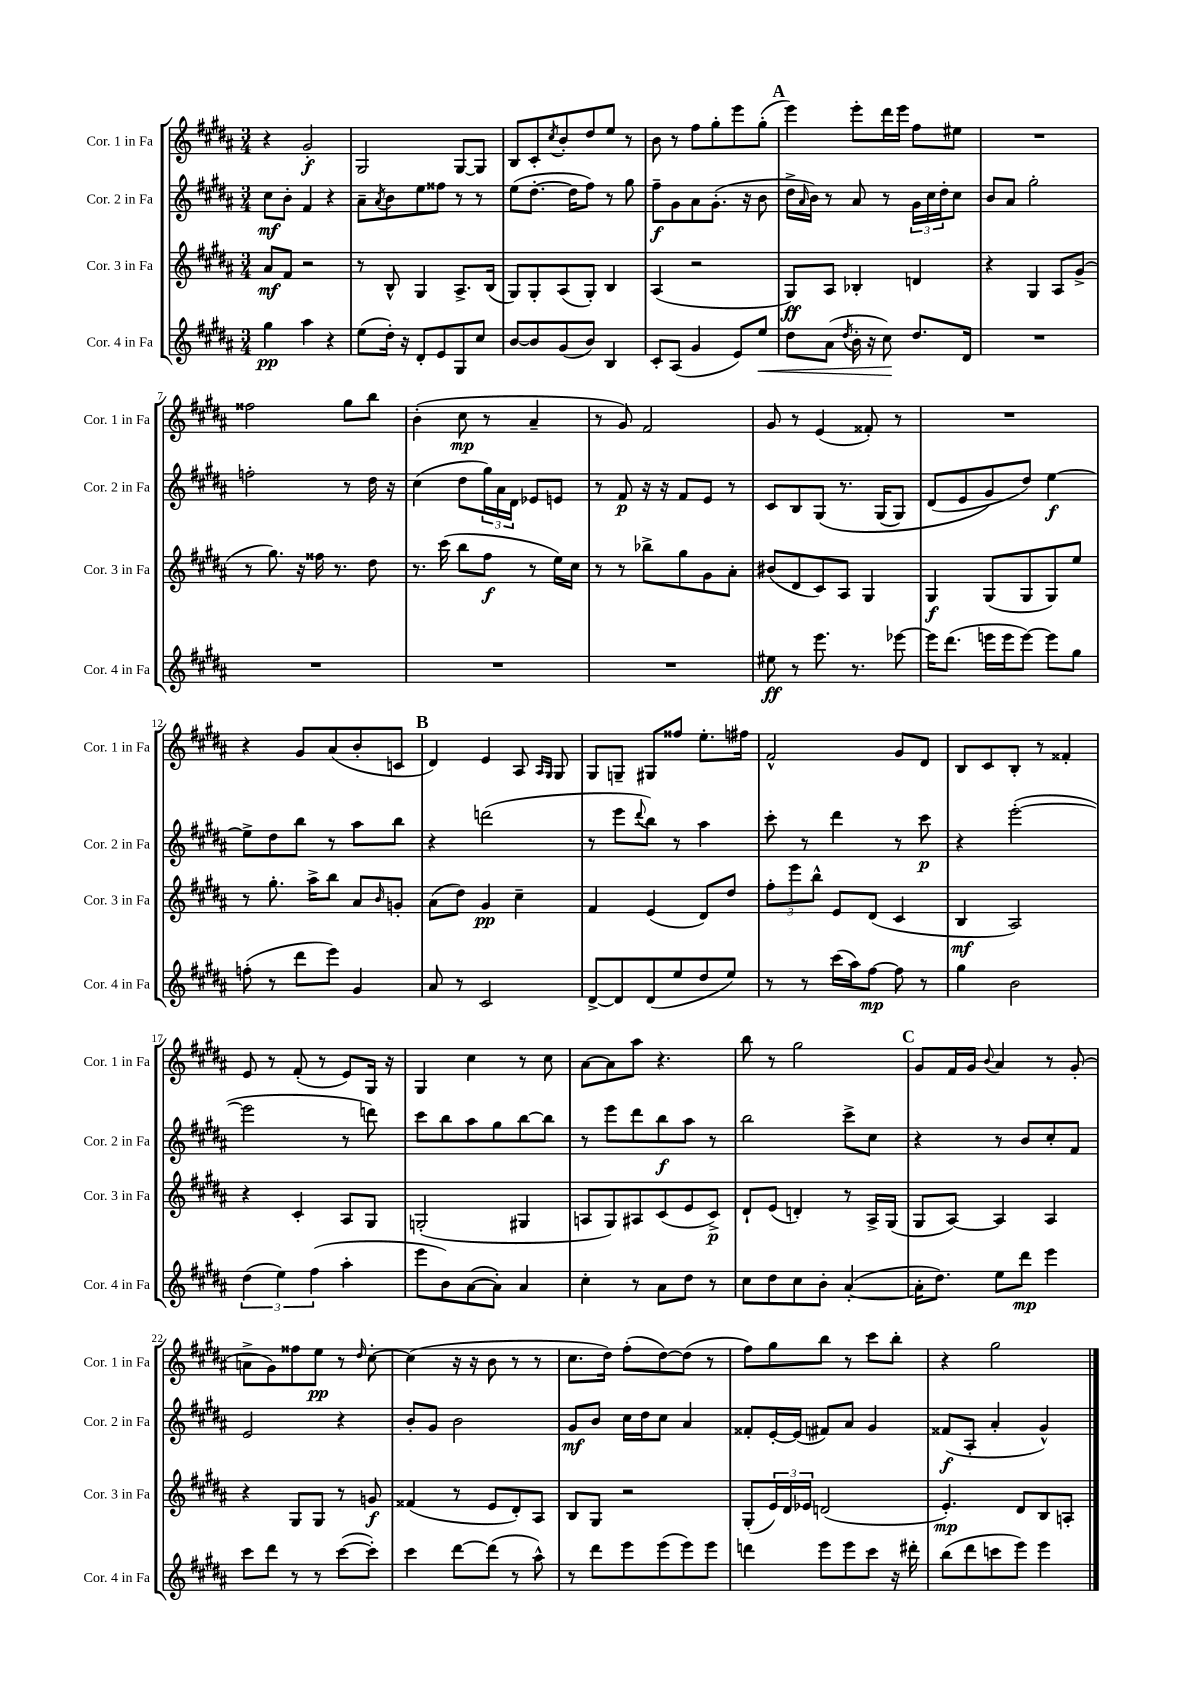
<<
\new StaffGroup <<
\new Staff = "s0" \with { instrumentName = "Cor. 1 in Fa" shortInstrumentName = "Cor. 1 in Fa" } {
    \clef treble \key b \major \numericTimeSignature \time 3/4
    r4 gis'2-.\f |
    gis2 gis8~ gis8 |
    b8 cis'8-. \acciaccatura { cis''8 } b'8-. dis''8 e''8 r8 |
    b'8 r8 fis''8 gis''8-. e'''8 gis''8-.( |
    \mark \markup { \bold "A" } e'''4) e'''8-. dis'''16 e'''16 fis''8 eis''8 |
    R2. |
    fisis''2 gis''8 b''8 |
    b'4-.( cis''8\mp r8 ais'4-- |
    r8 gis'8) fis'2 |
    gis'8 r8 e'4( fisis'8-.) r8 |
    R2. |
    r4 gis'8 ais'8( b'8-. c'8 |
    \mark \markup { \bold "B" } dis'4) e'4 ais8 \grace { ais16 gis16 } gis8 |
    gis8 g8-- gis8 fisis''8 e''8.-. fis''16 |
    fis'2-^ gis'8 dis'8 |
    b8 cis'8 b8-. r8 fisis'4-. |
    e'8 r8 fis'8-.( r8 e'8) gis16 r16 |
    gis4 cis''4 r8 cis''8 |
    ais'8~ ais'8 ais''8 r4. |
    b''8 r8 gis''2 |
    \mark \markup { \bold "C" } gis'8 fis'16 gis'16 \appoggiatura { b'8 } ais'4 r8 gis'8-.( |
    a'8-> gis'8) fisis''8 e''8\pp r8 \grace { dis''16 } cis''8~-. |
    cis''4( r16 r16 b'8 r8 r8 |
    cis''8. dis''16) fis''8-.( dis''8~) dis''8( r8 |
    fis''8) gis''8 b''8 r8 cis'''8 b''8-. |
    r4 gis''2 \bar "|." |
}
\new Staff = "s1" \with { instrumentName = "Cor. 2 in Fa" shortInstrumentName = "Cor. 2 in Fa" } {
    \clef treble \key b \major \numericTimeSignature \time 3/4
    cis''8\mf b'8-. fis'4 r4 |
    ais'8-- \acciaccatura { ais'8 } b'8 e''8 fisis''8 r8 r8 |
    e''8( dis''8.~-. dis''16 fis''8) r8 gis''8 |
    fis''8--\f gis'8 ais'8 gis'8.-.( r16 b'8 |
    \mark \markup { \bold "A" } dis''16-> \grace { ais'16 } b'16) r8 ais'8 r8 \tuplet 3/2 { gis'16 cis''16 dis''16-. } cis''8 |
    b'8 ais'8 gis''2-. |
    f''2-. r8 dis''16 r16 |
    cis''4( dis''8 \tuplet 3/2 { gis''16) ais'16 dis'16 } ees'8 e'8 |
    r8 fis'8\p r16 r16 fis'8 e'8 r8 |
    cis'8 b8 gis8\( r8. gis16( gis8) |
    dis'8( e'8 gis'8\) dis''8) e''4~\f |
    e''8-> dis''8 b''8 r8 ais''8 b''8 |
    \mark \markup { \bold "B" } r4 d'''2( |
    r8 e'''8 \appoggiatura { dis'''8 } b''8) r8 ais''4 |
    cis'''8-. r8 dis'''4 r8 cis'''8\p |
    r4 e'''2~-.( |
    e'''2 r8 d'''8) |
    cis'''8 b''8 ais''8 gis''8 b''8~ b''8 |
    r8 e'''8 dis'''8 b''8\f ais''8 r8 |
    b''2 cis'''8-> cis''8 |
    \mark \markup { \bold "C" } r4 r8 b'8 cis''8-. fis'8 |
    e'2 r4 |
    b'8-. gis'8 b'2 |
    gis'8\mf b'8 cis''16 dis''16 cis''8 ais'4 |
    fisis'8-. e'16~-. e'16( fis'8) ais'8 gis'4 |
    fisis'8\f( ais8-. ais'4-. gis'4-^) \bar "|." |
}
\new Staff = "s2" \with { instrumentName = "Cor. 3 in Fa" shortInstrumentName = "Cor. 3 in Fa" } {
    \clef treble \key b \major \numericTimeSignature \time 3/4
    ais'8\mf fis'8 r2 |
    r8 b8-^ gis4 ais8.-> b16( |
    gis8) gis8-. ais8( gis8-.) b4 |
    ais4( r2 |
    \mark \markup { \bold "A" } gis8\ff) ais8 bes4-. d'4 |
    r4 gis4 ais8 gis'8->( |
    r8 gis''8.) r16 fisis''16 r8. dis''8 |
    r8. cis'''16( b''8 fis''8\f r8 e''16) cis''16 |
    r8 r8 bes''8-> gis''8 gis'8 ais'8-. |
    bis'8( dis'8 cis'8) ais8 gis4 |
    gis4\f gis8( gis8 gis8) e''8 |
    r8 gis''8.-. ais''16-> b''8 ais'8 \grace { b'16 } g'8-. |
    \mark \markup { \bold "B" } ais'8( dis''8) gis'4\pp cis''4-- |
    fis'4 e'4( dis'8) dis''8 |
    \tuplet 3/2 { fis''8-. e'''8 b''8-^ } e'8 dis'8( cis'4 |
    b4\mf ais2) |
    r4 cis'4-. ais8 gis8 |
    g2-.( gis4 |
    a8 gis8) ais8 cis'8( e'8 cis'8->\p) |
    dis'8-! e'8( d'4-.) r8 ais16-> gis16( |
    \mark \markup { \bold "C" } gis8 ais8~) ais4 ais4 |
    r4 gis8 gis8 r8 g'8\f |
    fisis'4( r8 e'8 dis'8-.) ais8 |
    b8 gis8 r2 |
    gis8-.( \tuplet 3/2 { e'16) dis'16 ees'16 } d'2( |
    e'4.-.\mp) dis'8 b8 a8-. \bar "|." |
}
\new Staff = "s3" \with { instrumentName = "Cor. 4 in Fa" shortInstrumentName = "Cor. 4 in Fa" } {
    \clef treble \key b \major \numericTimeSignature \time 3/4
    gis''4\pp ais''4 r4 |
    e''8( dis''16-.) r16 dis'8-. e'8 gis8 cis''8 |
    b'8~ b'8 gis'8( b'8) b4 |
    cis'8-. ais8( gis'4 e'8) e''8\< |
    \mark \markup { \bold "A" } dis''8 ais'8( \acciaccatura { dis''8 } b'16-. r16 cis''8\!) dis''8. dis'16 |
    R2. |
    R2. |
    R2. |
    R2. |
    eis''8\ff r8 e'''8. r8. ees'''8~ |
    ees'''16 dis'''8.( e'''16 e'''16 e'''8~) e'''8 gis''8 |
    f''8-.( r8 dis'''8 e'''8) gis'4 |
    \mark \markup { \bold "B" } ais'8 r8 cis'2 |
    dis'8~-> dis'8 dis'8( e''8 dis''8 e''8) |
    r8 r8 cis'''16( ais''16) fis''8~\mp fis''8 r8 |
    gis''4 b'2 |
    \tuplet 3/2 { dis''4( e''4) fis''4( } ais''4-. |
    e'''8 b'8) ais'8~( ais'8-.) ais'4 |
    cis''4-. r8 ais'8 dis''8 r8 |
    cis''8 dis''8 cis''8 b'8-. ais'4~-.( |
    \mark \markup { \bold "C" } ais'16-. dis''8.) e''8 dis'''8\mp e'''4 |
    cis'''8 dis'''8 r8 r8 cis'''8~( cis'''8-.) |
    cis'''4 dis'''8~ dis'''8( r8 ais''8-^) |
    r8 dis'''8 e'''8 e'''8( e'''8) e'''8 |
    d'''4 e'''8 e'''8 cis'''8 r16 dis'''16-. |
    b''8( dis'''8 c'''8 e'''8) e'''4 \bar "|." |
}
>>
>>
